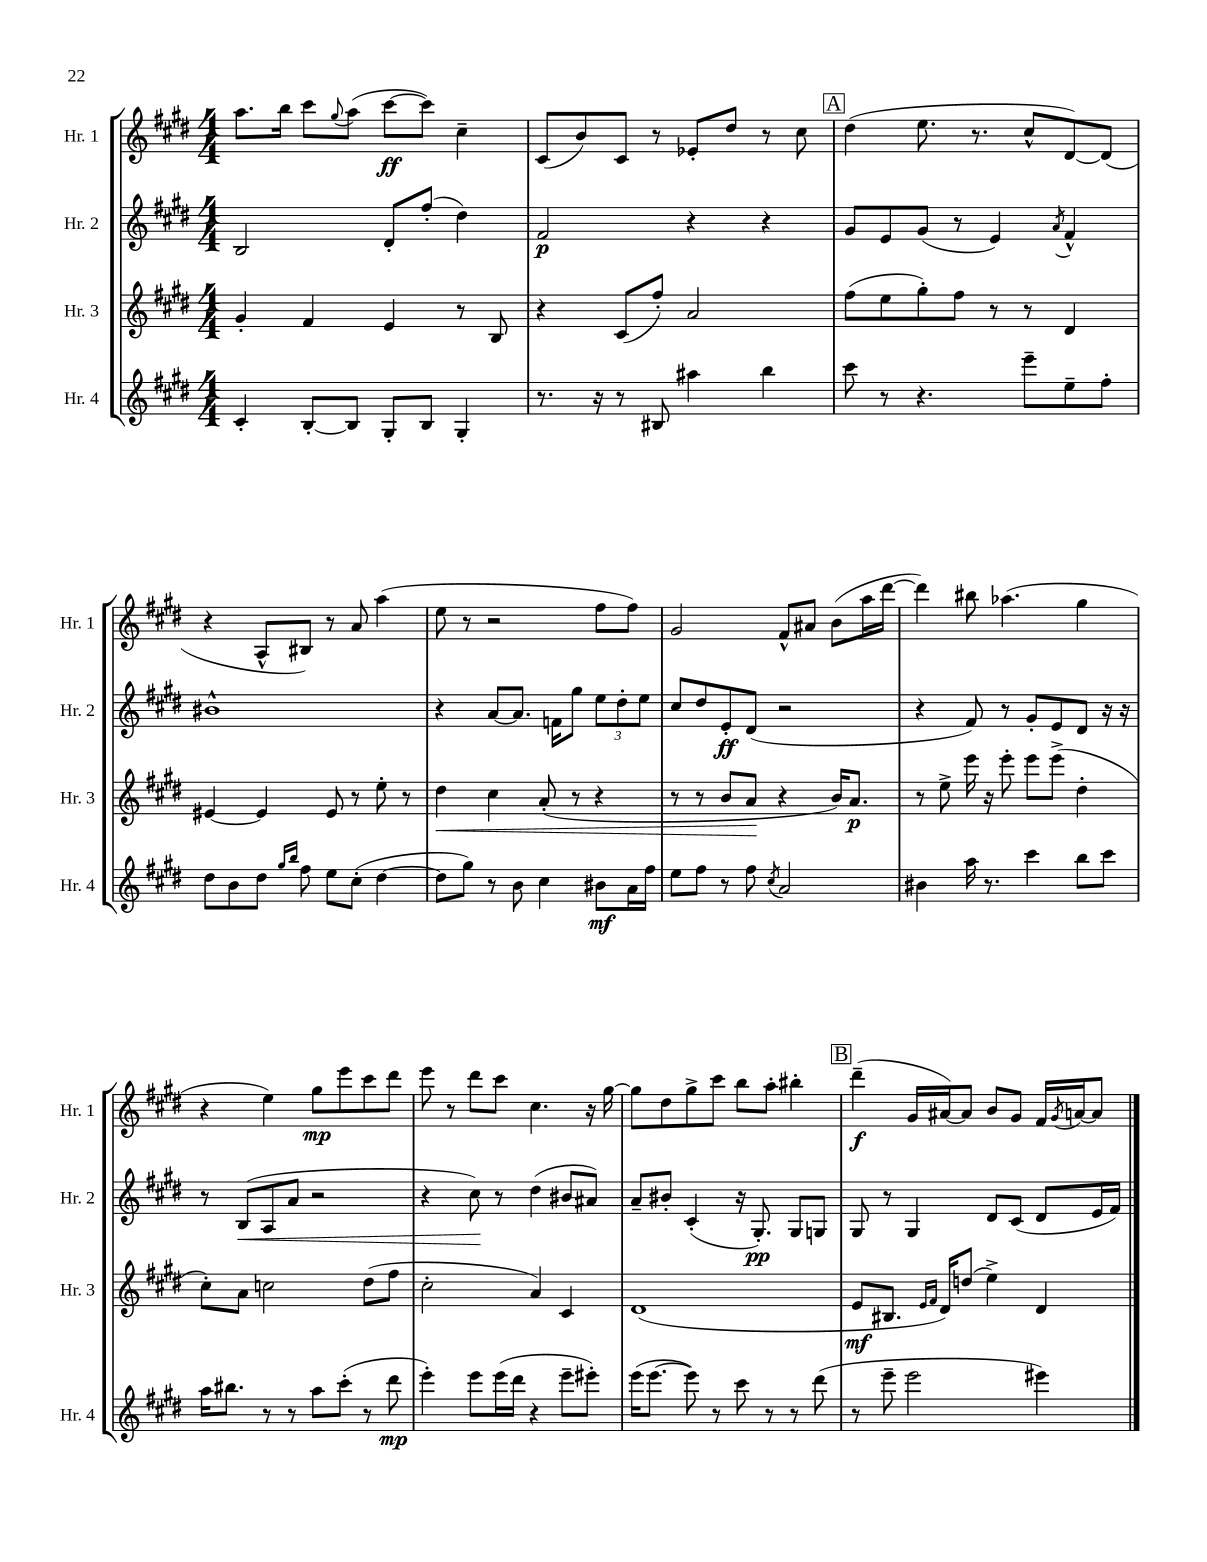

**kern	**kern	**kern	**kern
*staff4	*staff3	*staff2	*staff1
*clefG2	*clefG2	*clefG2	*clefG2
*k[f#c#g#d#]	*k[f#c#g#d#]	*k[f#c#g#d#]	*k[f#c#g#d#]
*M4/4	*M4/4	*M4/4	*M4/4
4c#'	4g#'	2B	8.aa
.	.	.	16bb
[8B'	4f#	.	8ccc#
.	.	.	8qqgg#
8B]	.	.	(8aa
8G#'	4e	8d#'	[8ccc#
8B	.	(8ff#'	8ccc#])
4G#'	8r	4dd#)	4cc#~
.	8B	.	.
=	=	=	=
8.r	4r	2f#	(8c#
.	.	.	8b)
16r	.	.	.
8r	(8c#	.	8c#
8B#	8ff#')	.	8r
4aa#	2a	4r	8e-'
.	.	.	8dd#
4bb	.	4r	8r
.	.	.	8cc#
=	=	=	=
8ccc#	(8ff#	8g#	(4dd#
8r	8ee	8e	.
4.r	8gg#')	(8g#	8.ee
.	8ff#	8r	.
.	.	.	8.r
.	8r	4e)	.
8eee~	8r	.	8cc#^^
.	.	8qa	.
8ee~	4d#	4f#^^	[8d#)
8ff#'	.	.	(8d#]
=	=	=	=
8dd#	[4e#	1b#^^	4r
8b	.	.	.
8dd#	4e#]	.	8A^^
16qqgg#	.	.	.
16qqbb	.	.	.
8ff#	.	.	8B#)
8ee	8e#	.	8r
(8cc#'	8r	.	8a
[4dd#	8ee'	.	(4aa
.	8r	.	.
=	=	=	=
8dd#]	4dd#	4r	8ee
8gg#)	.	.	8r
8r	4cc#	[8a	2r
8b	.	8.a]	.
4cc#	(8a'	.	.
.	.	16f	.
.	8r	8gg#	.
8b#	4r	12ee	8ff#
.	.	12dd#'	.
16a	.	.	8ff#)
.	.	12ee	.
16ff#	.	.	.
=	=	=	=
8ee	8r	8cc#	2g#
8ff#	8r	8dd#	.
8r	8b	8e'	.
8ff#	8a	(8d#	.
8qcc#	.	.	.
2a	4r	2r	8f#^^
.	.	.	8a#
.	16b)	.	(8b
.	8.a	.	.
.	.	.	16aa
.	.	.	[16ddd#
=	=	=	=
4b#	8r	4r	4ddd#])
.	8ee^	.	.
16aa	16eee	8f#)	8bb#
8.r	16r	.	.
.	8eee'	8r	(4.aa-
4ccc#	8eee	8g#'	.
.	(8eee^	8e	.
8bb	4dd#'	8d#	4gg#
8ccc#	.	16r	.
.	.	16r	.
=	=	=	=
16aa	8cc#')	8r	4r
8.bb#	.	.	.
.	8a	(8B	.
8r	2cc	8A	4ee)
8r	.	8a	.
8aa	.	2r	8gg#
(8ccc#'	.	.	8eee
8r	(8dd#	.	8ccc#
8ddd#	8ff#	.	8ddd#
=	=	=	=
4eee')	2cc#'	4r	8eee
.	.	.	8r
8eee	.	8cc#)	8ddd#
(16eee	.	8r	8ccc#
16ddd#	.	.	.
4r	4a)	(4dd#	4.cc#
8eee~	4c#	8b#	.
8eee#')	.	8a#)	16r
.	.	.	[16gg#
=	=	=	=
(16eee	(1d#	8a~	8gg#]
[8.eee	.	.	.
.	.	8b#'	8dd#
8eee])	.	(4c#'	8gg#^
8r	.	.	8ccc#
8ccc#	.	16r	8bb
.	.	8.G#')	.
8r	.	.	8aa'
8r	.	8G#	4bb#'
(8ddd#	.	8G	.
=	=	=	=
8r	8e	8G#	(4ddd#~
8eee~	8.B#	8r	.
2eee	.	4G#	16g#
.	16qqe	.	.
.	16qqf#	.	.
.	16d#)	.	[16a#)
.	(8dd	.	8a#]
.	4ee^)	8d#	8b
.	.	(8c#	8g#
4eee#)	4d#	8d#	16f#
.	.	.	8qg#
.	.	.	[16a
.	.	16e	8a]
.	.	16f#)	.
==	==	==	==
*-	*-	*-	*-
